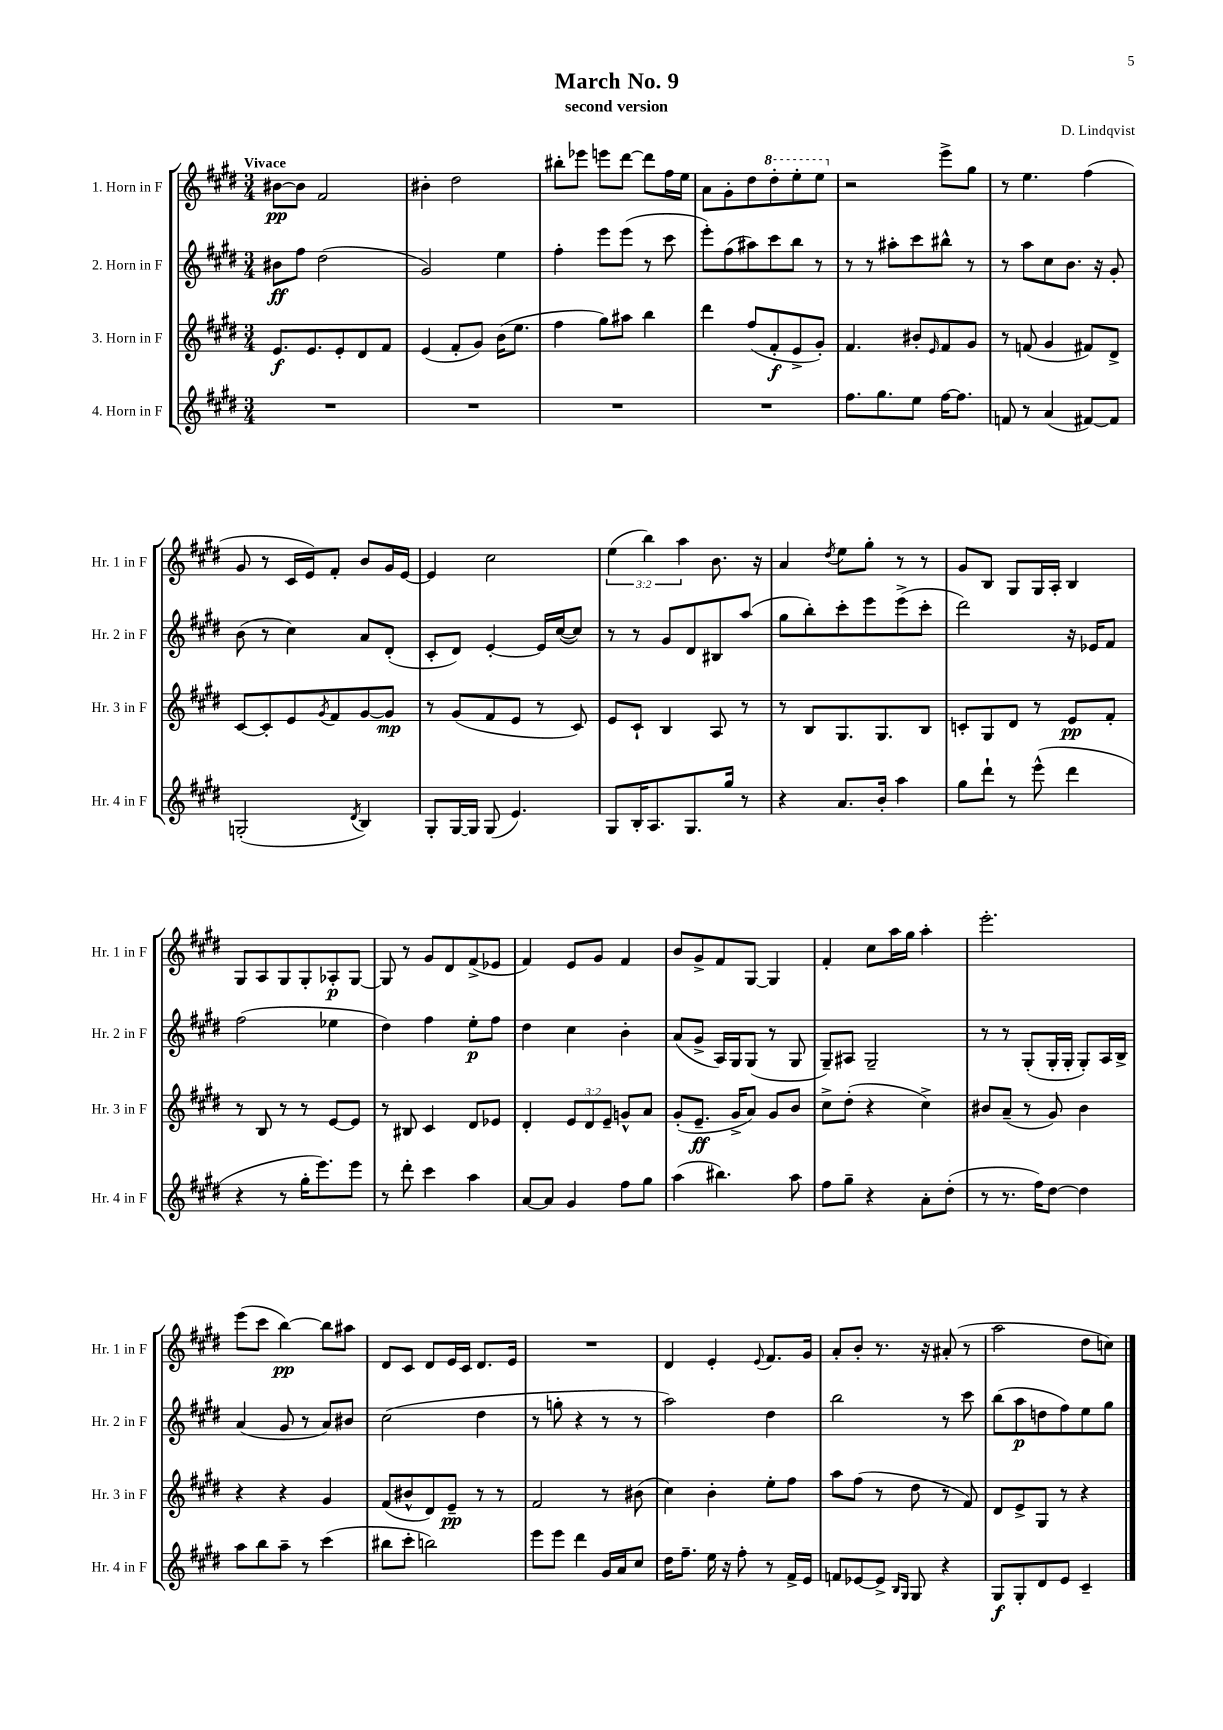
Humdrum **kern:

**kern	**dynam	**kern	**dynam	**kern	**dynam	**kern	**dynam
*part4	*part4	*part3	*part3	*part2	*part2	*part1	*part1
*staff4	*staff4	*staff3	*staff3	*staff2	*staff2	*staff1	*staff1
*I"4. Horn in F	*	*I"3. Horn in F	*	*I"2. Horn in F	*	*I"1. Horn in F	*
*I'Hr. 4 in F	*	*I'Hr. 3 in F	*	*I'Hr. 2 in F	*	*I'Hr. 1 in F	*
*clefG2	*	*clefG2	*	*clefG2	*	*clefG2	*
*k[f#c#g#d#]	*	*k[f#c#g#d#]	*	*k[f#c#g#d#]	*	*k[f#c#g#d#]	*
*M3/4	*	*M3/4	*	*M3/4	*	*M3/4	*
=1	=1	=1	=1	=1	=1	=1	=1
!	!	!	!	!	!	!LO:TX:a:B:t=Vivace	!
2.r	.	8.e/L	f	8b#X\L	ff	[8b#X\L	pp
.	.	.	.	8ff#\J	.	8b#\J]	.
.	.	8.e/	.	.	.	.	.
.	.	.	.	(2dd#\	.	2f#/	.
.	.	8e'/	.	.	.	.	.
.	.	8d#/	.	.	.	.	.
.	.	8f#/J	.	.	.	.	.
=2	=2	=2	=2	=2	=2	=2	=2
2.r	.	(4e/	.	2g#/)	.	4b#X'\	.
.	.	8f#'/L	.	.	.	2dd#\	.
.	.	8g#/J)	.	.	.	.	.
.	.	(16b\KL	.	4ee\	.	.	.
.	.	8.ee\J	.	.	.	.	.
=3	=3	=3	=3	=3	=3	=3	=3
2.r	.	4ff#\	.	4ff#'\	.	8bb#X'\L	.
.	.	.	.	.	.	8eee-X\J	.
.	.	8gg#\L)	.	8eee\L	.	8eeen\L	.
.	.	8aa#X\J	.	(8eee\J	.	[8ddd#\J	.
.	.	4bb\	.	8r	.	8ddd#\L]	.
.	.	.	.	8ccc#\	.	16ff#\L	.
.	.	.	.	.	.	16ee\JJ	.
=4	=4	=4	=4	=4	=4	=4	=4
2.r	.	4ddd#\	.	8eee'\L)	.	8a\L	.
.	.	.	.	(8ff#\	.	8g#'\	.
.	.	(8ff#/L	.	8aa#X\)	.	8dd#\	.
*	*	*	*	*	*	*8va	*
.	.	8f#'/	f	8ccc#\	.	8ddd#'\	.
.	.	8e^/	.	8bb\J	.	8eee'\	.
.	.	8g#'/J)	.	8r	.	8eee\J	.
=5	=5	=5	=5	=5	=5	=5	=5
*	*	*	*	*	*	*X8va	*
8.ff#\L	.	4.f#/	.	8r	.	2r	.
.	.	.	.	8r	.	.	.
8.gg#\	.	.	.	.	.	.	.
.	.	.	.	8aa#X'\L	.	.	.
8ee\J	.	8b#X'/L	.	8ccc#\	.	.	.
.	.	16qqe/	.	.	.	.	.
[16ff#\KL	.	8f#/	.	8bb#X^^\J	.	8eee^\L	.
8.ff#\J]	.	.	.	.	.	.	.
.	.	8g#/J	.	8r	.	8gg#\J	.
=6	=6	=6	=6	=6	=6	=6	=6
8fn/	.	8r	.	8r	.	8r	.
8r	.	(8fn/	.	8aa\L	.	4.ee\	.
(4a/	.	4g#/	.	8cc#\	.	.	.
.	.	.	.	8.b\J	.	.	.
[8f#X/L)	.	8f#X/L)	.	.	.	(4ff#\	.
.	.	.	.	16r	.	.	.
8f#/J]	.	8d#^/J	.	8g#'/	.	.	.
!!LO:LB:g=z
=7	=7	=7	=7	=7	=7	=7	=7
(2Gn'/	.	[8c#/L	.	(8b\	.	8g#/	.
.	.	8c#'/]	.	8r	.	8r	.
.	.	8e/	.	4cc#\)	.	16c#/LL	.
.	.	.	.	.	.	16e/J)	.
.	.	8qg#/	.	.	.	.	.
.	.	8f#/	.	.	.	8f#'/J	.
8qd#/	.	.	.	.	.	.	.
4B/)	.	[8g#/	.	8a/L	.	8b/L	.
.	.	8g#/J]	mp	(8d#'/J	.	16g#/L	.
.	.	.	.	.	.	[16e/JJ	.
=8	=8	=8	=8	=8	=8	=8	=8
8G#'/L	.	8r	.	8c#'/L	.	4e/]	.
[16G#/L	.	(8g#/L	.	8d#/J)	.	.	.
16G#/JJ]	.	.	.	.	.	.	.
(8G#/	.	8f#/	.	[4e'/	.	2cc#\	.
4.e/)	.	8e/J	.	.	.	.	.
.	.	8r	.	16e/LL]	.	.	.
.	.	.	.	([16cc#/J	.	.	.
.	.	8c#/)	.	8cc#/J])	.	.	.
=9	=9	=9	=9	=9	=9	=9	=9
8G#/L	.	8e/L	.	8r	.	(6ee\	.
16B'/K	.	8c#`/J	.	8r	.	.	.
.	.	.	.	.	.	6bb\)	.
8.A/	.	.	.	.	.	.	.
.	.	4B/	.	8g#/L	.	.	.
.	.	.	.	.	.	6aa\	.
8.G#/	.	.	.	8d#/	.	.	.
.	.	8A/	.	8B#X/	.	8.b\	.
16gg#/Jk	.	.	.	.	.	.	.
8r	.	8r	.	(8aa/J	.	.	.
.	.	.	.	.	.	16r	.
=10	=10	=10	=10	=10	=10	=10	=10
4r	.	8r	.	8gg#\L	.	4a/	.
.	.	8B/L	.	8bb'\)	.	.	.
.	.	.	.	.	.	8qdd#/	.
8.a/L	.	8.G#/	.	8ccc#'\	.	8ee\L	.
.	.	.	.	8eee\	.	8gg#'\J	.
16b'/Jk	.	8.G#/	.	.	.	.	.
4aa\	.	.	.	(8eee^\	.	8r	.
.	.	8B/J	.	8ccc#'\J	.	8r	.
=11	=11	=11	=11	=11	=11	=11	=11
8gg#\L	.	8cn'/L	.	2ddd#\)	.	8g#/L	.
8ddd#`\J	.	8G#/	.	.	.	8B/J	.
8r	.	8d#/J	.	.	.	8G#/L	.
(8eee^^\	.	8r	.	.	.	16G#/L	.
.	.	.	.	.	.	16A'/JJ	.
4ddd#\	.	8e/L	pp	16r	.	4B/	.
.	.	.	.	16e-X/KL	.	.	.
.	.	8f#'/J	.	8f#/J	.	.	.
!!LO:LB:g=z
=12	=12	=12	=12	=12	=12	=12	=12
4r	.	8r	.	(2ff#\	.	8G#/L	.
.	.	8B/	.	.	.	8A/	.
8r	.	8r	.	.	.	8G#/	.
16gg#'\KL	.	8r	.	.	.	8G#'/	.
8.eee\)	.	.	.	.	.	.	.
.	.	[8e/L	.	4ee-X\	.	8A-X'/	p
8eee\J	.	8e/J]	.	.	.	[8G#/J	.
=13	=13	=13	=13	=13	=13	=13	=13
8r	.	8r	.	4dd#\)	.	8G#/]	.
8ddd#'\	.	8B#X/	.	.	.	8r	.
4ccc#\	.	4c#/	.	4ff#\	.	8g#/L	.
.	.	.	.	.	.	8d#/	.
4aa\	.	8d#/L	.	8ee'\L	p	(8f#^/	.
.	.	8e-X/J	.	8ff#\J	.	8e-X/J	.
=14	=14	=14	=14	=14	=14	=14	=14
[8a/L	.	4d#'/	.	4dd#\	.	4f#/)	.
8a/J]	.	.	.	.	.	.	.
4g#/	.	12e/L	.	4cc#\	.	8e/L	.
.	.	12d#/	.	.	.	.	.
.	.	.	.	.	.	8g#/J	.
.	.	12e~/J	.	.	.	.	.
8ff#\L	.	8gn^^/L	.	4b'\	.	4f#/	.
8gg#\J	.	8a/J	.	.	.	.	.
=15	=15	=15	=15	=15	=15	=15	=15
(4aa\	.	(8g#'/L	.	(8a/L	.	8b/L	.
.	.	8.e~/J	ff	8g#^/J	.	8g#^/	.
4.bb#X\)	.	.	.	16A/LL)	.	8f#/	.
.	.	16g#^/KL	.	16G#/J	.	.	.
.	.	8a/J)	.	(8G#/J	.	[8G#/J	.
.	.	8g#/L	.	8r	.	4G#/]	.
8aa\	.	8b/J	.	8G#/	.	.	.
=16	=16	=16	=16	=16	=16	=16	=16
8ff#\L	.	8cc#^\L	.	8G#~/L)	.	4f#'/	.
8gg#~\J	.	(8dd#'\J	.	8A#X/J	.	.	.
4r	.	4r	.	2G#~/	.	8cc#\L	.
.	.	.	.	.	.	16aa\L	.
.	.	.	.	.	.	16gg#\JJ	.
8a'\L	.	4cc#^\)	.	.	.	4aa'\	.
(8dd#'\J	.	.	.	.	.	.	.
=17	=17	=17	=17	=17	=17	=17	=17
8r	.	8b#X/L	.	8r	.	2.eee'\	.
8.r	.	(8a~/J	.	8r	.	.	.
.	.	8r	.	(8G#'/L	.	.	.
16ff#\KL)	.	.	.	.	.	.	.
[8dd#\J	.	8g#/)	.	16G#'/L	.	.	.
.	.	.	.	16G#'/JJ	.	.	.
4dd#\]	.	4b#\	.	8G#'/L)	.	.	.
.	.	.	.	16A/L	.	.	.
.	.	.	.	16B^/JJ	.	.	.
!!LO:LB:g=z
=18	=18	=18	=18	=18	=18	=18	=18
8aa\L	.	4r	.	(4a/	.	(8eee\L	.
8bb\	.	.	.	.	.	8ccc#\J	.
8aa~\J	.	4r	.	8g#/	.	[4bb\)	pp
8r	.	.	.	8r	.	.	.
(4ccc#\	.	4g#/	.	8a/L)	.	8bb\L]	.
.	.	.	.	8b#X/J	.	8aa#X\J	.
=19	=19	=19	=19	=19	=19	=19	=19
8bb#X\L	.	(8f#/L	.	(2cc#\	.	8d#/L	.
8ccc#'\J	.	8b#X^^/	.	.	.	8c#/J	.
2bbn\)	.	8d#/)	.	.	.	8d#/L	.
.	.	8e~/J	pp	.	.	16e/L	.
.	.	.	.	.	.	16c#/JJ	.
.	.	8r	.	4dd#\	.	8.d#/L	.
.	.	8r	.	.	.	.	.
.	.	.	.	.	.	16e/Jk	.
=20	=20	=20	=20	=20	=20	=20	=20
8eee\L	.	2f#/	.	8r	.	2.r	.
8eee\J	.	.	.	8ggn'\	.	.	.
4ddd#\	.	.	.	4r	.	.	.
16g#/LL	.	8r	.	8r	.	.	.
16a/J	.	.	.	.	.	.	.
8cc#/J	.	(8b#X\	.	8r	.	.	.
=21	=21	=21	=21	=21	=21	=21	=21
16dd#\KL	.	4cc#\)	.	2aa\)	.	4d#/	.
8.ff#~\J	.	.	.	.	.	.	.
16ee\	.	4b'\	.	.	.	4e'/	.
16r	.	.	.	.	.	.	.
8ff#'\	.	.	.	.	.	.	.
.	.	.	.	.	.	8qqe/	.
8r	.	8ee'\L	.	4dd#\	.	8.f#/L	.
16f#^/LL	.	8ff#\J	.	.	.	.	.
16e/JJ	.	.	.	.	.	16g#/Jk	.
=22	=22	=22	=22	=22	=22	=22	=22
8fn/L	.	8aa\L	.	2bb\	.	8a'/L	.
[8e-X/	.	(8ff#\J	.	.	.	8b'/J	.
8e-^/J]	.	8r	.	.	.	8.r	.
16qqB/LL	.	.	.	.	.	.	.
16qqG#/JJ	.	.	.	.	.	.	.
8G#/	.	8dd#\	.	.	.	.	.
.	.	.	.	.	.	16r	.
4r	.	8r	.	8r	.	(8a#X'/	.
.	.	8f#/)	.	8ccc#\	.	8r	.
=23	=23	=23	=23	=23	=23	=23	=23
8G#/L	f	8d#/L	.	(8bb\L	.	2aa\	.
8G#'/	.	8e^/	.	8aa\	p	.	.
8d#/	.	8G#/J	.	8ddn\	.	.	.
8e/J	.	8r	.	8ff#\)	.	.	.
4c#~/	.	4r	.	8ee\	.	8dd#\L	.
.	.	.	.	8gg#\J	.	8ccn\J)	.
==	==	==	==	==	==	==	==
*-	*-	*-	*-	*-	*-	*-	*-
